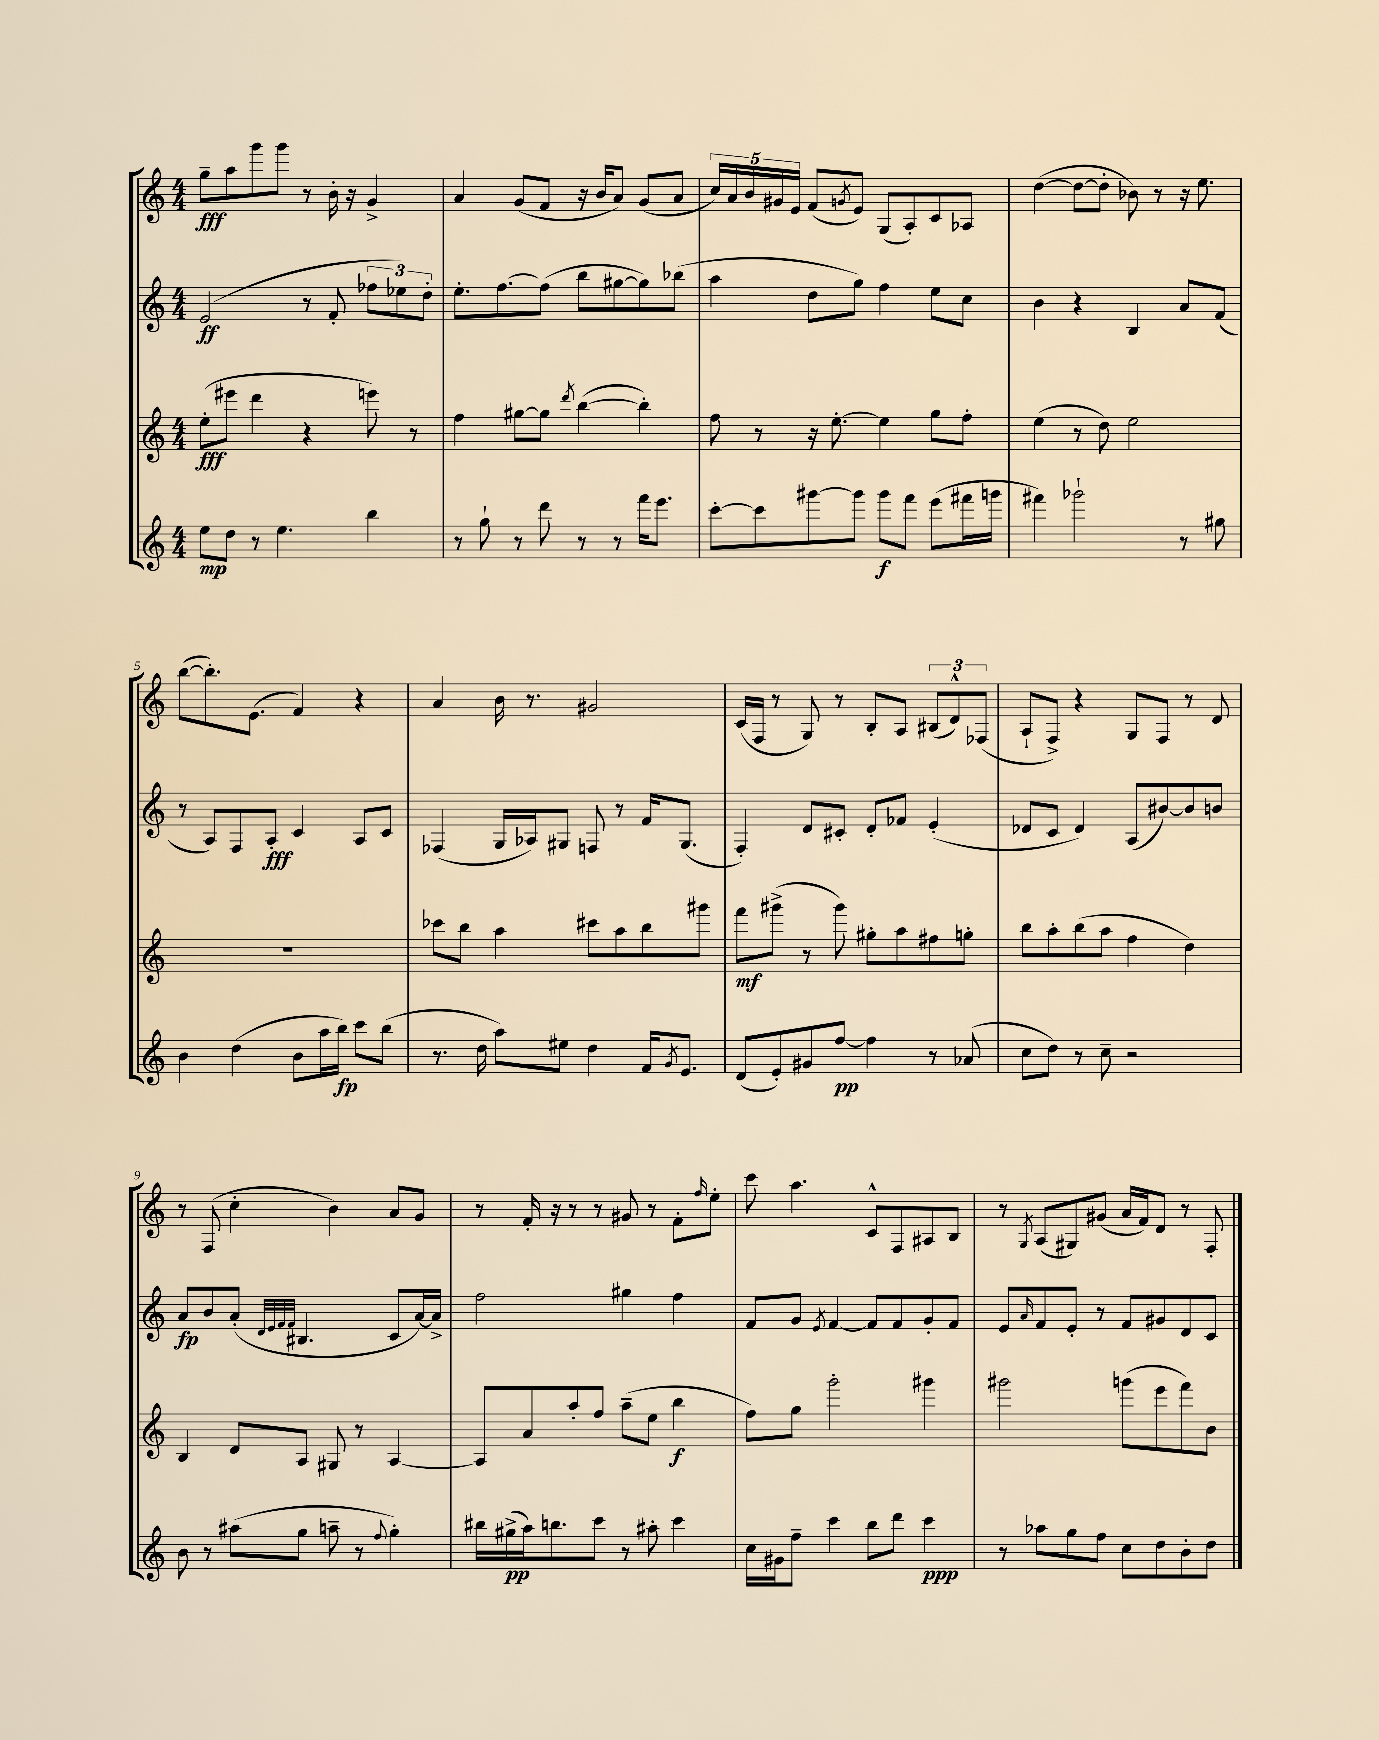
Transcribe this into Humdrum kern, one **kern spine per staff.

**kern	**kern	**kern	**kern
*staff4	*staff3	*staff2	*staff1
*clefG2	*clefG2	*clefG2	*clefG2
*k[]	*k[]	*k[]	*k[]
*M4/4	*M4/4	*M4/4	*M4/4
8ee	(8ee'	(2e	8gg~
8dd	8eee#	.	8aa
8r	4ddd	.	8ggg
4.ee	.	.	8ggg
.	4r	8r	8r
.	.	8f'	16b'
.	.	.	16r
4bb	8eee)	12ff-	4g^
.	.	12ee-)	.
.	8r	.	.
.	.	12dd'	.
=	=	=	=
8r	4ff	8.ee'	4a
8gg`	.	.	.
.	.	[8.ff	.
8r	[8gg#	.	(8g
8ddd	8gg#]	(8ff]	8f
.	8qddd	.	.
8r	([4bb	8bb	16r
.	.	.	16b
8r	.	[8gg#	8a)
16fff	4bb'])	8gg#])	(8g
8.eee	.	.	.
.	.	(8bb-	8a
=	=	=	=
[8ccc'	8ff	4aa	20cc)
.	.	.	20a
.	.	.	20b
8ccc]	8r	.	.
.	.	.	20g#
.	.	.	20e
[8ggg#	16r	8dd	(8f
.	[8.ee'	.	.
.	.	.	8qg
8ggg#]	.	8gg)	8e)
8ggg#	4ee]	4ff	(8G
8fff	.	.	8A')
(8eee	8gg	8ee	8c
16fff#	8ff'	8cc	8A-
16ggg	.	.	.
=	=	=	=
4fff#)	(4ee	4b	([4dd
2ggg-`	8r	4r	8dd_
.	8dd)	.	8dd']
.	2ee	4B	8b-)
.	.	.	8r
8r	.	8a	16r
.	.	.	8.ee
8gg#	.	(8f	.
=	=	=	=
4b	1r	8r	([8bb
.	.	8A)	8.bb'])
(4dd	.	8F	.
.	.	.	(8.e
.	.	8A'	.
8b	.	4c	4f)
16aa	.	.	.
16bb)	.	.	.
8ccc	.	8A	4r
(8bb	.	8c	.
=	=	=	=
8.r	8ccc-	(4F-	4a
.	8bb	.	.
16dd	.	.	.
8aa)	4aa	16G	16b
.	.	16A-)	8.r
8ee#	.	8G#	.
4dd	8ccc#	8F	2g#
.	8aa	8r	.
16f	8bb	16f	.
8qg	.	.	.
8.e	.	(8.G#	.
.	8ggg#	.	.
=	=	=	=
(8d	8fff	4F')	(16c
.	.	.	16F
8e')	(8ggg#^	.	8r
8g#	8r	8d	8G)
[8ff	8ggg#)	8c#'	8r
4ff]	8gg#'	8d'	8B'
.	8aa	8f-	8A
8r	8ff#	(4e'	(12B#
.	.	.	12d^^)
(8a-	8gg'	.	.
.	.	.	(12F-
=	=	=	=
8cc	8bb	8d-	8A`
8dd)	8aa'	8c	8F^)
8r	(8bb	4d-)	4r
8cc~	8aa	.	.
2r	4ff	(8A	8G
.	.	[8b#)	8F
.	4dd)	8b#]	8r
.	.	8b	8d
=	=	=	=
8b	4B	8a	8r
8r	.	8b	(8F
(8aa#	8d	(8a'	4cc'
.	.	32qqd	.
.	.	32qqe	.
.	.	32qqf	.
.	.	32qqf	.
8gg	8A	4.B#	.
8aa~	8G#	.	4b)
8r	8r	.	.
8qqff	.	.	.
4gg')	[4A	8c	8a
.	.	[16a)	8g
.	.	16a^]	.
=	=	=	=
16bb#	8A]	2ff	8r
(16gg#^	.	.	.
16aa)	8a	.	16f'
8.bb	.	.	16r
.	8aa'	.	8r
8ccc	8ff	.	8r
8r	(8aa~	4gg#	8g#
8aa#'	8ee	.	8r
4ccc	4bb	4ff	8f'
.	.	.	16qqff
.	.	.	8ee'
=	=	=	=
16cc	8ff)	8f	8ccc
16g#	.	.	.
8ff~	8gg	8g	4.aa
.	.	8qe	.
4ccc	2ggg'	[4f	.
8bb	.	8f]	8c^^
8ddd	.	8f	8F
4ccc	4ggg#	8g'	8A#
.	.	8f	8B
=	=	=	=
8r	2ggg#	8e	8r
.	.	16qqa	8qG
8aa-	.	8f	(8A
8gg	.	8e'	8G#)
8ff	.	8r	(8g#
8cc	(8ggg	8f	16a
.	.	.	16f)
8dd	8eee	8g#	8d
8b'	8fff)	8d	8r
8dd	8b	8c	8F'
==	==	==	==
*-	*-	*-	*-
